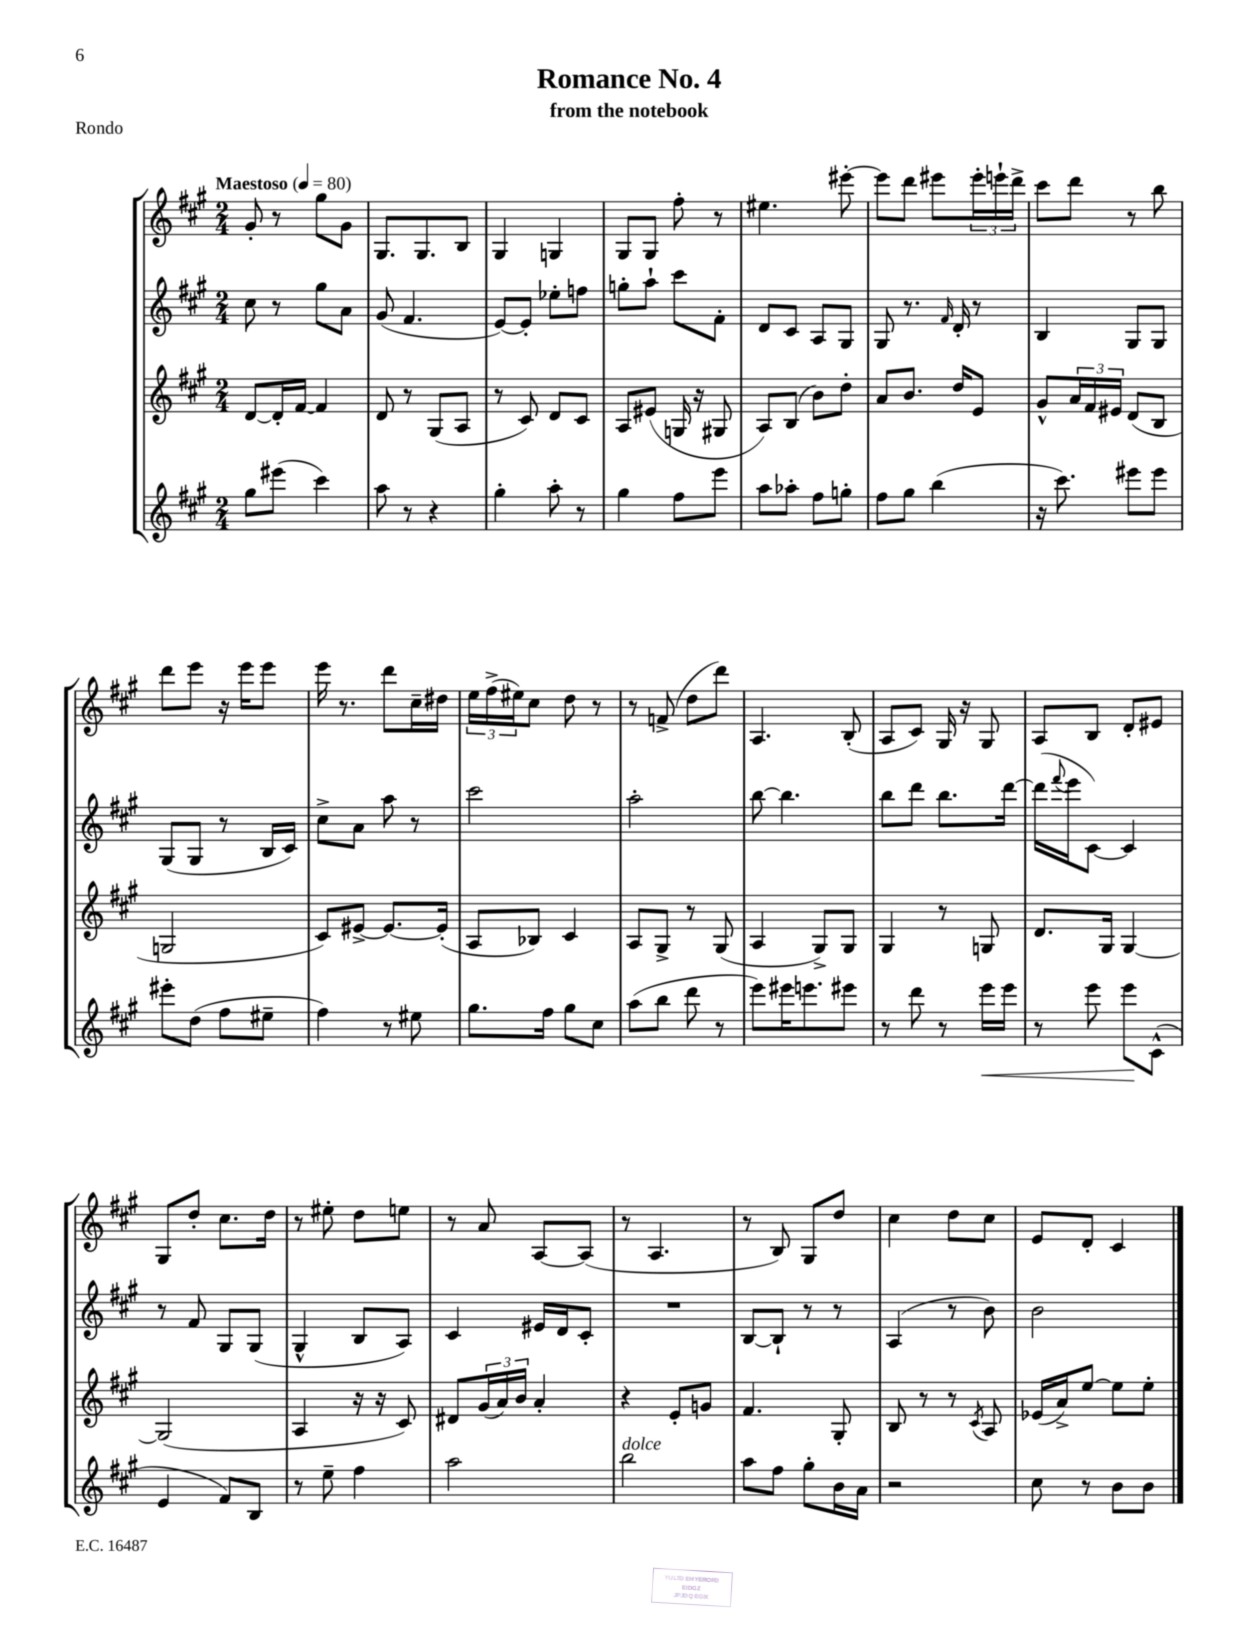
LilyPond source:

\header { title = "Romance No. 4" subtitle = "from the notebook" piece = "Rondo" }
<<
\new StaffGroup <<
\new Staff = "s0" {
    \clef treble \key a \major \numericTimeSignature \time 2/4 \tempo "Maestoso" 4 = 80
    gis'8-. r8 gis''8 gis'8 |
    gis8. gis8. b8 |
    gis4 g4 |
    gis8 gis8 fis''8-. r8 |
    eis''4. eis'''8~-. |
    eis'''8 d'''8 eis'''8 \tuplet 3/2 { eis'''16-. e'''16-! d'''16-> } |
    cis'''8 d'''8 r8 b''8 |
    d'''8 e'''8 r16 e'''16 e'''8 |
    e'''16 r8. d'''8 cis''16-- dis''16 |
    \tuplet 3/2 { e''16 fis''16->( eis''16) } cis''8 d''8 r8 |
    r8 f'8->( d''8 d'''8) |
    a4. b8-.( |
    a8 cis'8) gis16 r16 gis8 |
    a8 b8 d'8-. eis'8 |
    gis8 d''8-. cis''8. d''16 |
    r8 eis''8-. d''8 e''8 |
    r8 a'8 a8~ a8( |
    r8 a4. |
    r8 b8) gis8 d''8 |
    cis''4 d''8 cis''8 |
    e'8 d'8-. cis'4 \bar "|." |
}
\new Staff = "s1" {
    \clef treble \key a \major \numericTimeSignature \time 2/4
    cis''8 r8 gis''8 a'8 |
    gis'8( fis'4. |
    e'8~) e'8-. ees''8-. f''8 |
    g''8-. a''8-! cis'''8 fis'8-. |
    d'8 cis'8 a8 gis8 |
    gis8 r8. \grace { fis'16 } d'16-. r8 |
    b4 gis8 gis8 |
    gis8( gis8 r8 b16 cis'16) |
    cis''8-> a'8 a''8 r8 |
    cis'''2 |
    a''2-. |
    b''8~ b''4. |
    b''8 d'''8 b''8. d'''16~ |
    d'''16( \appoggiatura { fis'''8 } e'''16 cis'8~) cis'4 |
    r8 fis'8 gis8 gis8( |
    gis4-^ b8 a8) |
    cis'4 eis'16 d'16 cis'8-. |
    R2 |
    b8~ b8-! r8 r8 |
    a4( r8 b'8) |
    b'2 \bar "|." |
}
\new Staff = "s2" {
    \clef treble \key a \major \numericTimeSignature \time 2/4
    d'8~ d'16-. fis'16~ fis'4 |
    d'8 r8 gis8( a8 |
    r8 cis'8) d'8 cis'8 |
    a8 eis'8( g16 r16 gis8 |
    a8) b8( b'8) d''8-. |
    a'8 b'8. d''16 e'8 |
    gis'8-^ \tuplet 3/2 { a'16 fis'16 eis'16 } d'8( b8 |
    g2 |
    cis'8) eis'8~-> eis'8.~ eis'16-.( |
    a8 bes8) cis'4 |
    a8 gis8-> r8 gis8( |
    a4 gis8->) gis8 |
    gis4 r8 g8 |
    d'8. gis16 gis4~ |
    gis2( |
    a4 r16 r16 cis'8) |
    dis'8 \tuplet 3/2 { gis'16( a'16) b'16 } a'4-. |
    r4 e'8-. g'8 |
    fis'4. gis8-. |
    b8 r8 r8 \acciaccatura { cis'8 } a8 |
    ees'16( a'16->) e''8~ e''8 e''8-. \bar "|." |
}
\new Staff = "s3" {
    \clef treble \key a \major \numericTimeSignature \time 2/4
    gis''8 eis'''8( cis'''4) |
    a''8 r8 r4 |
    gis''4-. a''8-. r8 |
    gis''4 fis''8 e'''8 |
    a''8 aes''8-. fis''8 g''8-. |
    fis''8 gis''8 b''4( |
    r16 cis'''8.) eis'''8 eis'''8 |
    eis'''8-. d''8( fis''8 eis''8-- |
    fis''4) r8 eis''8 |
    gis''8. fis''16 gis''8 cis''8 |
    a''8( b''8 d'''8 r8 |
    e'''8) eis'''16 e'''8. eis'''8 |
    r8 d'''8 r8 e'''16\< e'''16 |
    r8 e'''8 e'''8\! cis'8-^( |
    e'4 fis'8) b8 |
    r8 e''8-- fis''4 |
    a''2 |
    b''2^\markup { \italic "dolce" } |
    a''8 fis''8 gis''8-. b'16 a'16 |
    r2 |
    cis''8 r8 b'8 b'8 \bar "|." |
}
>>
>>
\layout { \context { \Score \remove "Bar_number_engraver" } }
